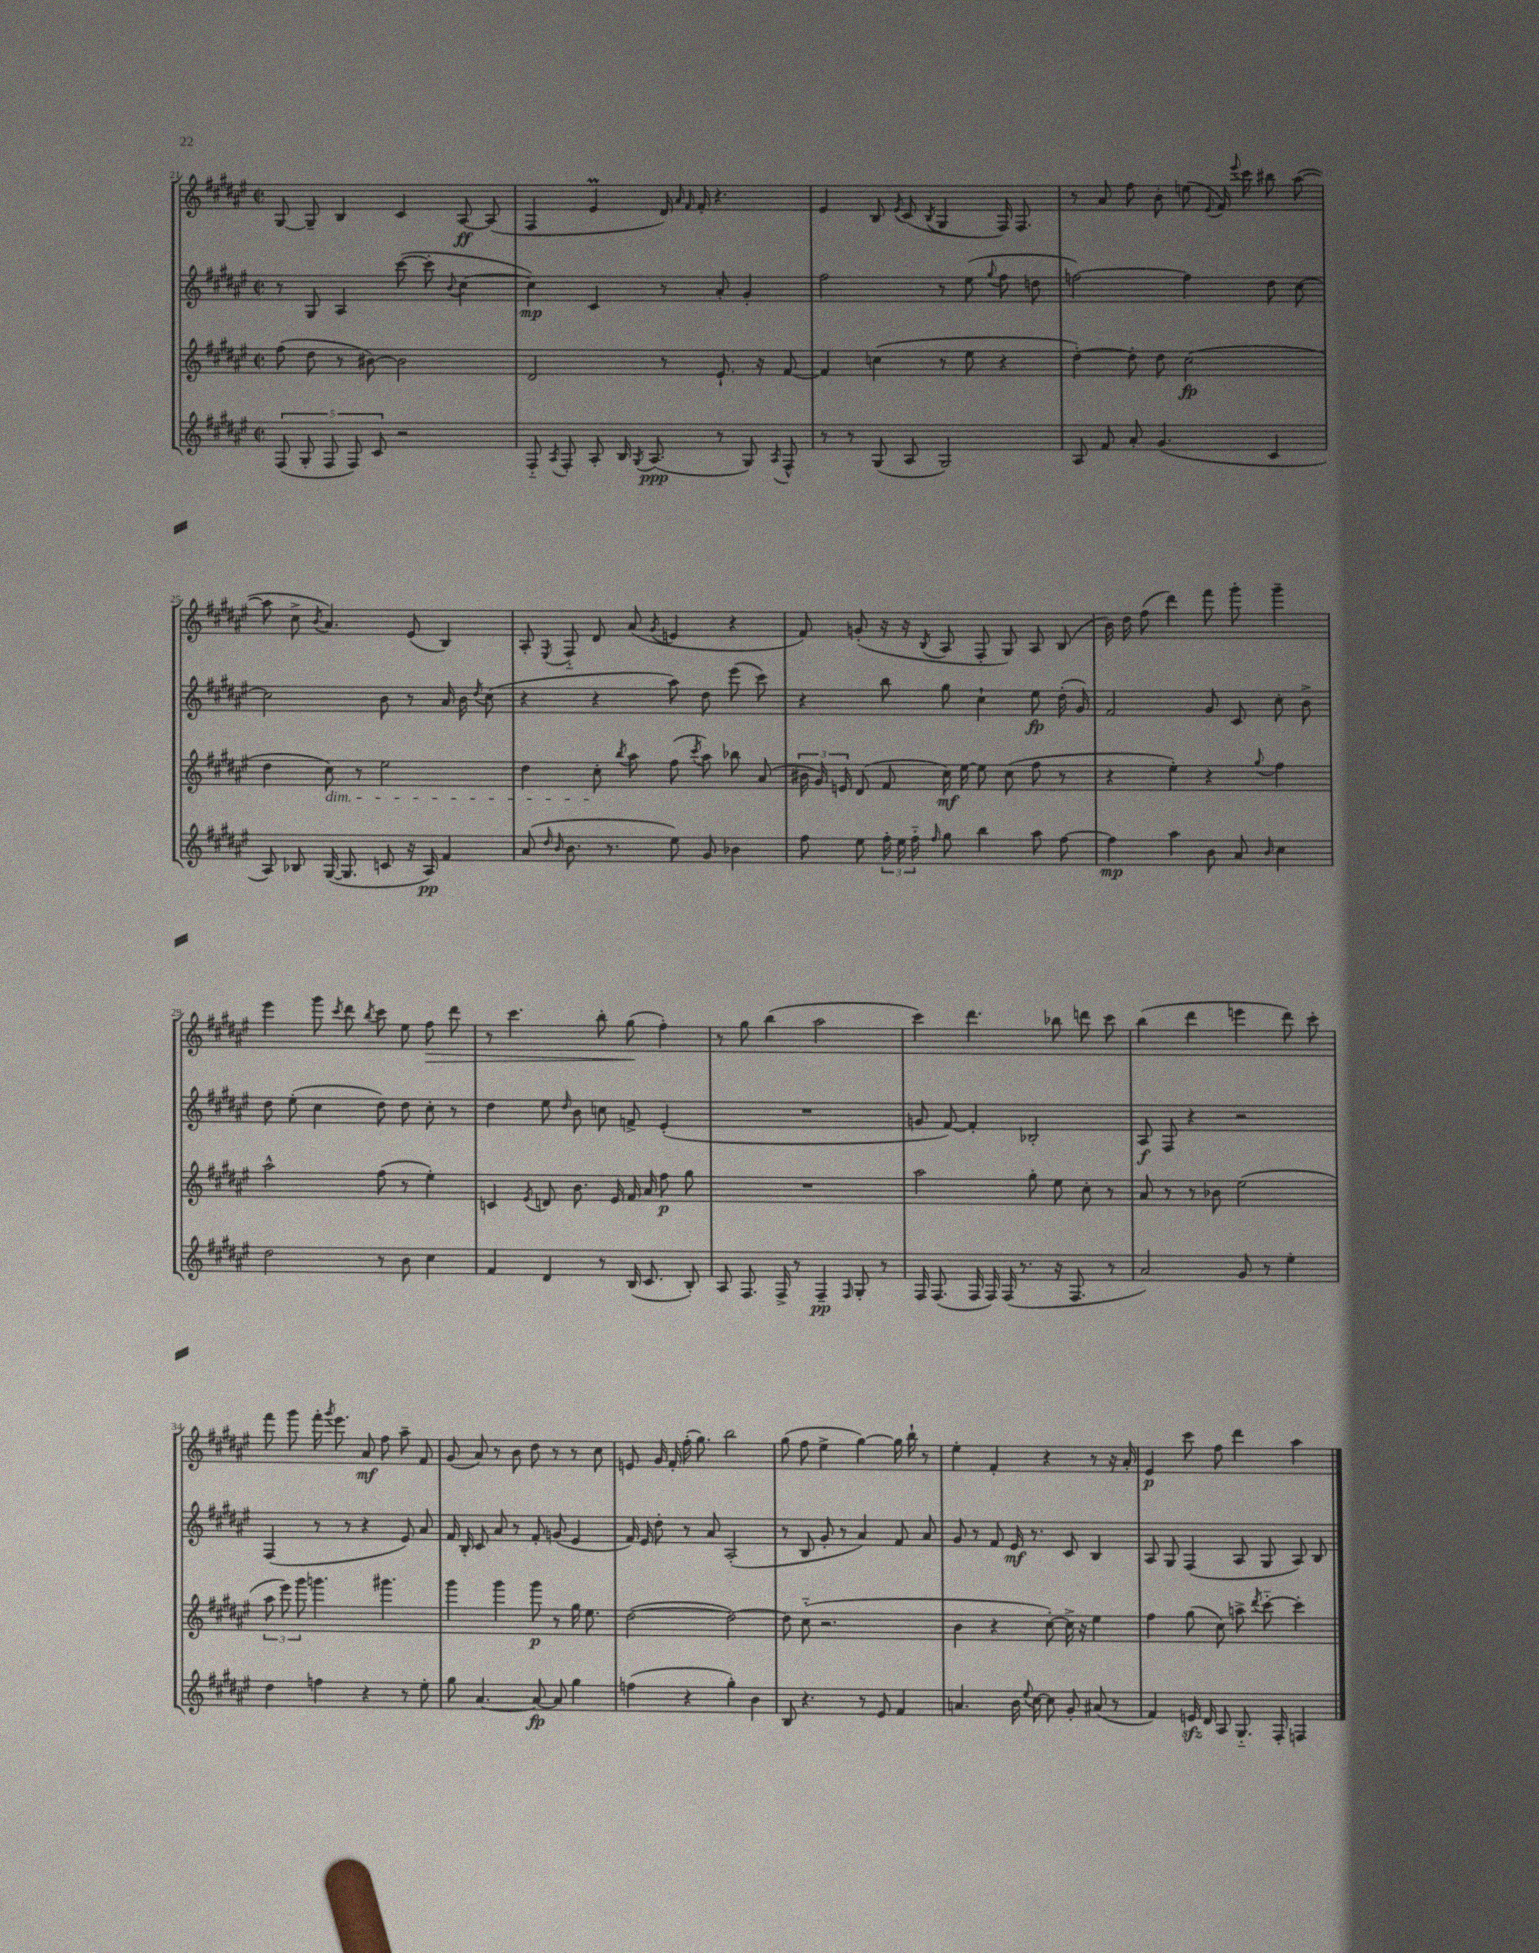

**kern	**kern	**kern	**kern
*staff4	*staff3	*staff2	*staff1
*clefG2	*clefG2	*clefG2	*clefG2
*k[f#c#g#d#a#e#]	*k[f#c#g#d#a#e#]	*k[f#c#g#d#a#e#]	*k[f#c#g#d#a#e#]
*M2/2	*M2/2	*M2/2	*M2/2
*met(c|)	*met(c|)	*met(c|)	*met(c|)
(10F#/	(8ff#\	8r	[8G#/
10G#'/	.	.	.
.	8dd#\	8G#/	8G#~/]
10F#/	.	.	.
.	8r	4A#/	4B/
10F#/)	.	.	.
.	[8b#\)	.	.
10c#/	.	.	.
2r	2b#\]	([8ccc#\	4c#/
.	.	8ccc#'\]	.
.	.	8qqb/	.
.	.	[4cc#\	[8A#/
.	.	.	(8A#/]
=	=	=	=
8F#'~/	2d#/	4cc#\])	4F#/
8qA#/	.	.	.
8F#'/	.	.	.
8A#'/	.	4c#/	4e#/
16B/	.	.	.
8qG#/	.	.	.
(8.A#/	.	.	.
.	8r	8r	16d#/)
.	.	.	16qqa#/
.	.	.	16qqf#/
.	.	.	16f#'/
8r	8.e#`/	8a#'/	4.r
8G#/)	.	4g#'/	.
.	16r	.	.
8qA#/	.	.	.
8F#^^/	[8f#/	.	.
=	=	=	=
8r	4f#/]	2ff#\	4e#/
8r	.	.	.
(8G#/	(4cc\	.	8B/
.	.	.	8qe#/
8A#/	.	.	(8c#/
.	.	.	8qB/
2G#/)	8r	8r	4G#/
.	8ee#\	(8ee#\	.
.	.	8qqgg#/	.
.	4r	8ff#\	16F#/)
.	.	.	8.F#/
.	.	8dd\	.
=	=	=	=
8A#/	[4dd#'\)	[2ff\)	8r
8f#/	.	.	8a#/
8a#'/	8dd#'\]	.	8ff#\
(4.g#/	8dd#\	.	8b'\
.	(2cc#\	4ff\]	(8ee\
.	.	.	8qqe#/
.	.	.	16f#/)
.	.	.	8qqeee#/
.	.	.	16ccc#\
4c#/	.	8dd#\	8bb#\
.	.	[8cc#\	([8aa#\
=	=	=	=
8A#/)	4dd#\	2cc#\]	8aa#\]
8B-/	.	.	8cc#^\
.	.	.	8qb/
([16G#/	8cc#\)	.	4.a#/)
8.G#/]	.	.	.
.	8r	.	.
8c/	2ee#\	8b\	.
16r	.	8r	(8e#/
16A#/)	.	.	.
4f#/	.	16a#/	4B/)
.	.	16b\	.
.	.	8qdd#/	.
.	.	(8cc#\	.
=	=	=	=
(8a#/	4dd#\	4r	8A#'/
16qqdd#/	.	.	.
16qqb/	.	.	8qE#/
8.b\	.	.	8F#'~/
.	8cc#'\	4r	8d#/
8.r	.	.	.
.	8qbb/	.	.
.	8aa#\	.	(8a#/
.	.	.	8qg#/
8ee#\)	(8ff#\	8aa#\)	4e/
.	8qccc#/	.	.
8g#/	8aa#\)	8dd#\	.
4b-\	8bb-\	(8eee#\	4r
.	(8a#/	8ccc#\)	.
=	=	=	=
8ff#\	24b#\	4r	8f#/)
.	24g#/)	.	.
.	24e/	.	.
8ee#\	(8d#/	.	(8g'/
24ff#'\	8f#/	8bb\	16r
24ee#\	.	.	.
.	.	.	16r
24ff#'~\	.	.	.
16qqff#/	.	.	8qB/
8gg#\	16cc#\)	8gg#\	8A#/
.	[16ee#\	.	.
4bb\	8ee#\]	4cc#`\	8F#'/
.	(8cc#\	.	8G#/)
8aa#\	8ff#\	8ee#\	8A#/
[8ff#\	8r	(16dd#'\	(8B/
.	.	16g#/)	.
=	=	=	=
4ff#\]	4r	2f#/	16b\)
.	.	.	16dd#\
.	.	.	(8ff#\
4aa#\	4ee#'\)	.	4ddd#\)
8b\	4r	8g#/	8fff#\
8a#/	.	8c#/	8ggg#'\
16qqb/	8qqgg#/	.	.
4cc#\	4ff#\	8cc#'\	4ggg#~\
.	.	8b^\	.
=	=	=	=
2dd#\	2aa#^^\	8dd#\	4eee#\
.	.	(8ee#'\	.
.	.	4cc#\	8ggg#\
.	.	.	8qccc#/
.	.	.	8ddd#\
.	.	.	8qbb/
8r	(8ff#\	8dd#\)	8ccc#\
8b\	8r	8dd#\	8ee#\
4cc#\	4ee#'\)	8cc#'\	8ff#\
.	.	8r	8ddd#\
=	=	=	=
4f#/	4c/	4dd#\	8r
.	.	.	4.ccc#\
.	8qe#/	.	.
4d#/	8d/	8ee#\	.
.	.	16qqdd#/	.
.	8.b\	8b\	.
8r	.	8cc\	8bb'\
.	16e#/	.	.
(16B/	16f#/	8f^/	(8gg#\
8.c#/	16a#/	.	.
.	8ff#\	(4e#'/	4ff#'\)
8B'/)	8gg#\	.	.
=	=	=	=
8A#/	1r	1r	8r
8.F#/	.	.	8gg#\
.	.	.	(4bb\
16F#^/	.	.	.
8r	.	.	.
4F#~/	.	.	2aa#\
16qqF#/	.	.	.
8G#'/	.	.	.
8r	.	.	.
=	=	=	=
16F#/	2aa#\	8g/	4ccc#\)
(8.F#/	.	.	.
.	.	[8f#/)	.
16F#/	.	4f#'/]	4.ddd#\
16F#/)	.	.	.
(16F#/	.	.	.
8.r	.	.	.
.	8gg#'\	2B-'/	.
16r	8ee#\	.	8bb-\
8.F#/	.	.	.
.	8cc#'\	.	8ddd\
8r	8r	.	8ccc#\
=	=	=	=
2a#/)	8a#/	8A#/	(4bb\
.	8r	8F#/	.
.	8r	4r	4ddd#\
.	8b-\	.	.
8g#/	(2ee#\	2r	4eee\
8r	.	.	.
4ee#'\	.	.	8ddd#\)
.	.	.	8ccc#'\
=	=	=	=
4dd#\	12aa#\	(4F#/	8fff#\
.	12eee#\)	.	.
.	.	.	8ggg#\
.	12ggg#\	.	.
4ff\	4.ggg\	8r	16fff#'\
.	.	.	8qggg#/
.	.	.	8.eee#\
.	.	8r	.
4r	.	4r	8a#/
.	4.ggg#\	.	8ff#\
8r	.	8e#/)	8aa#~\
8ee#'\	.	8a#/	8f#/
=	=	=	=
8gg#\	4ggg#\	16f#/	(8g#/
.	.	16B'/	.
[4.a#/	.	8c#/	8a#/)
.	4ggg#\	8a#/	8r
.	.	8r	8b\
8a#/_	8ggg#\	8f#'/	8dd#\
8a#/]	8r	(8g/	8r
4gg#\	16gg#\	4e#/	8r
.	8.ee#\	.	.
.	.	.	8cc#\
=	=	=	=
(4ff\	([2dd#\	16f#/)	8e/
.	.	16e#/	.
.	.	8dd#'\	16g#/
.	.	.	16f#'/
4r	.	8r	(16ff#'\
.	.	.	8.gg#\)
.	.	8a#/	.
4gg#'\)	2dd#\_)	(2A#'/	2bb\
4b\	.	.	.
=	=	=	=
8B/	8dd#\]	8r	(8gg#\
4.r	(8cc#'~\	8B/	8ff#\
.	2.r	8g#'/	4ee#^\
.	.	8r	.
8r	.	4a#/)	[4gg#\)
8e#/	.	.	.
4f#/	.	8f#/	16gg#\]
.	.	.	16bb`\
.	.	8a#/	8r
=	=	=	=
4.a/	4b\	8g#/	4ee#'\
.	.	8r	.
.	4r	8f#/	4f#'/
16b\	.	16e#/	.
8qqee#/	.	.	.
[16cc#\	.	8.r	.
8cc#\]	[8cc#'\)	.	4r
8g#'/	16cc#^\]	8c#/	.
.	16r	.	.
(8a#/	4ee#\	4B/	8r
8r	.	.	16r
.	.	.	16a#'/
=	=	=	=
4f#/)	4ff#\	8A#/	4e#/
.	.	8G#/	.
16e/	(8gg#\	(4F#/	8ccc#\
16d#/	.	.	.
8A#/	8cc#\)	.	8ff#\
8.G#'~/	8aa^\	8A#/	4ddd#\
.	8qddd#/	.	.
.	[8ccc#'~\	8G#/	.
16F#'/	.	.	.
4F/	4ccc#'\]	8A#/)	4aa#\
.	.	8B/	.
==	==	==	==
*-	*-	*-	*-
